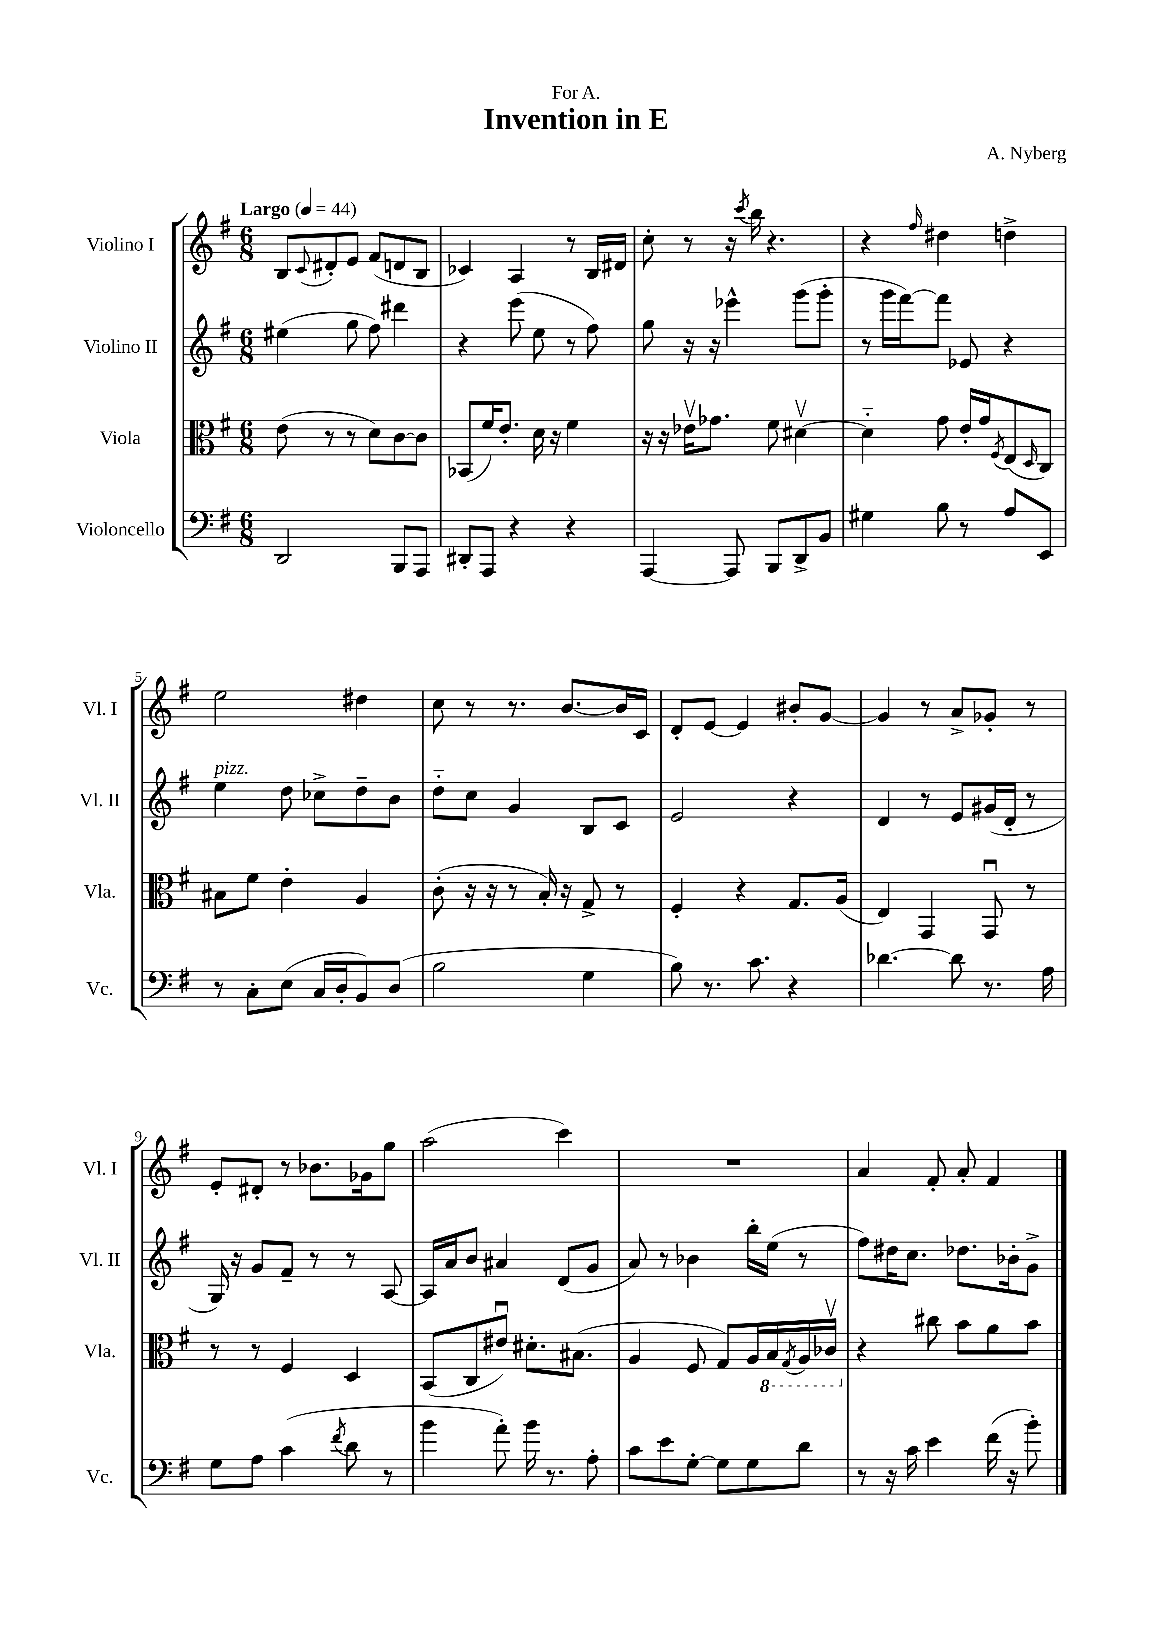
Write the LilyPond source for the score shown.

\header { title = "Invention in E" composer = "A. Nyberg" dedication = "For A." }
<<
\new StaffGroup <<
\new Staff = "s0" \with { instrumentName = "Violino I" shortInstrumentName = "Vl. I" } {
    \clef treble \key g \major \numericTimeSignature \time 6/8 \tempo "Largo" 4 = 44
    b8 \appoggiatura { c'8 } dis'8-. e'8 fis'8( d'8 b8 |
    ces'4) a4 r8 b16 dis'16 |
    c''8-. r8 r16 \acciaccatura { c'''8 } b''16 r4. |
    r4 \grace { fis''16 } dis''4 d''4-> |
    e''2 dis''4 |
    c''8 r8 r8. b'8.~ b'16 c'16 |
    d'8-. e'8~ e'4 bis'8-. g'8~ |
    g'4 r8 a'8-> ges'8-. r8 |
    e'8-. dis'8-. r8 bes'8. ges'16 g''8 |
    a''2( c'''4) |
    R2. |
    a'4 fis'8-. a'8-. fis'4 \bar "|." |
}
\new Staff = "s1" \with { instrumentName = "Violino II" shortInstrumentName = "Vl. II" } {
    \clef treble \key g \major \numericTimeSignature \time 6/8
    eis''4( g''8 fis''8) dis'''4 |
    r4 e'''8( e''8 r8 fis''8) |
    g''8 r16 r16 ees'''4-^ g'''8( g'''8-. |
    r8 g'''16 fis'''16~) fis'''8 ees'8 r4 |
    e''4^\markup { \italic "pizz." } d''8 ces''8-> d''8-- b'8 |
    d''8-_ c''8 g'4 b8 c'8 |
    e'2 r4 |
    d'4 r8 e'8 gis'16( d'16-. r8 |
    g16) r16 g'8 fis'8-- r8 r8 a8~ |
    a16 a'16 b'8 ais'4 d'8( g'8 |
    a'8) r8 bes'4 b''16-. e''16( r8 |
    fis''8) dis''16 c''8. des''8. bes'16-. g'8-> \bar "|." |
}
\new Staff = "s2" \with { instrumentName = "Viola" shortInstrumentName = "Vla." } {
    \clef alto \key g \major \numericTimeSignature \time 6/8
    e'8( r8 r8 d'8) c'8~ c'8 |
    bes,8( fis'16) e'8.-. d'16 r16 fis'4 |
    r16 r16 ees'16\upbow ges'8. fis'8 dis'4~\upbow |
    dis'4-_ g'8 e'16-. g'16 \acciaccatura { fis8 } e8( \grace { d16 } c8) |
    bis8 fis'8 e'4-. a4 |
    c'8-.( r16 r16 r8 b16-.) r16 g8-> r8 |
    fis4-. r4 g8. a16( |
    e4) g,4 g,8\downbow r8 |
    r8 r8 fis4 d4 |
    b,8( c8 eis'8\downbow) dis'8.-. bis8.( |
    a4 fis8 g8) a16 \ottava #-1 b,16 \acciaccatura { g,8 } a,16 ces16\upbow \ottava #0 |
    r4 cis''8 b'8 a'8 b'8 \bar "|." |
}
\new Staff = "s3" \with { instrumentName = "Violoncello" shortInstrumentName = "Vc." } {
    \clef bass \key g \major \numericTimeSignature \time 6/8
    d,2 b,,8 a,,8 |
    dis,8-. a,,8 r4 r4 |
    a,,4~ a,,8 b,,8 d,8-> b,8 |
    gis4 b8 r8 a8 e,8 |
    r8 c8-. e8( c16 d16-. b,8) d8( |
    b2 g4 |
    b8) r8. c'8. r4 |
    des'4.~ des'8 r8. a16 |
    g8 a8 c'4( \acciaccatura { fis'8 } d'8 r8 |
    b'4 a'8-.) b'16 r8. a8-. |
    c'8 e'8 g8~-. g8 g8 d'8 |
    r8 r16 c'16 e'4 fis'16( r16 b'8-.) \bar "|." |
}
>>
>>
